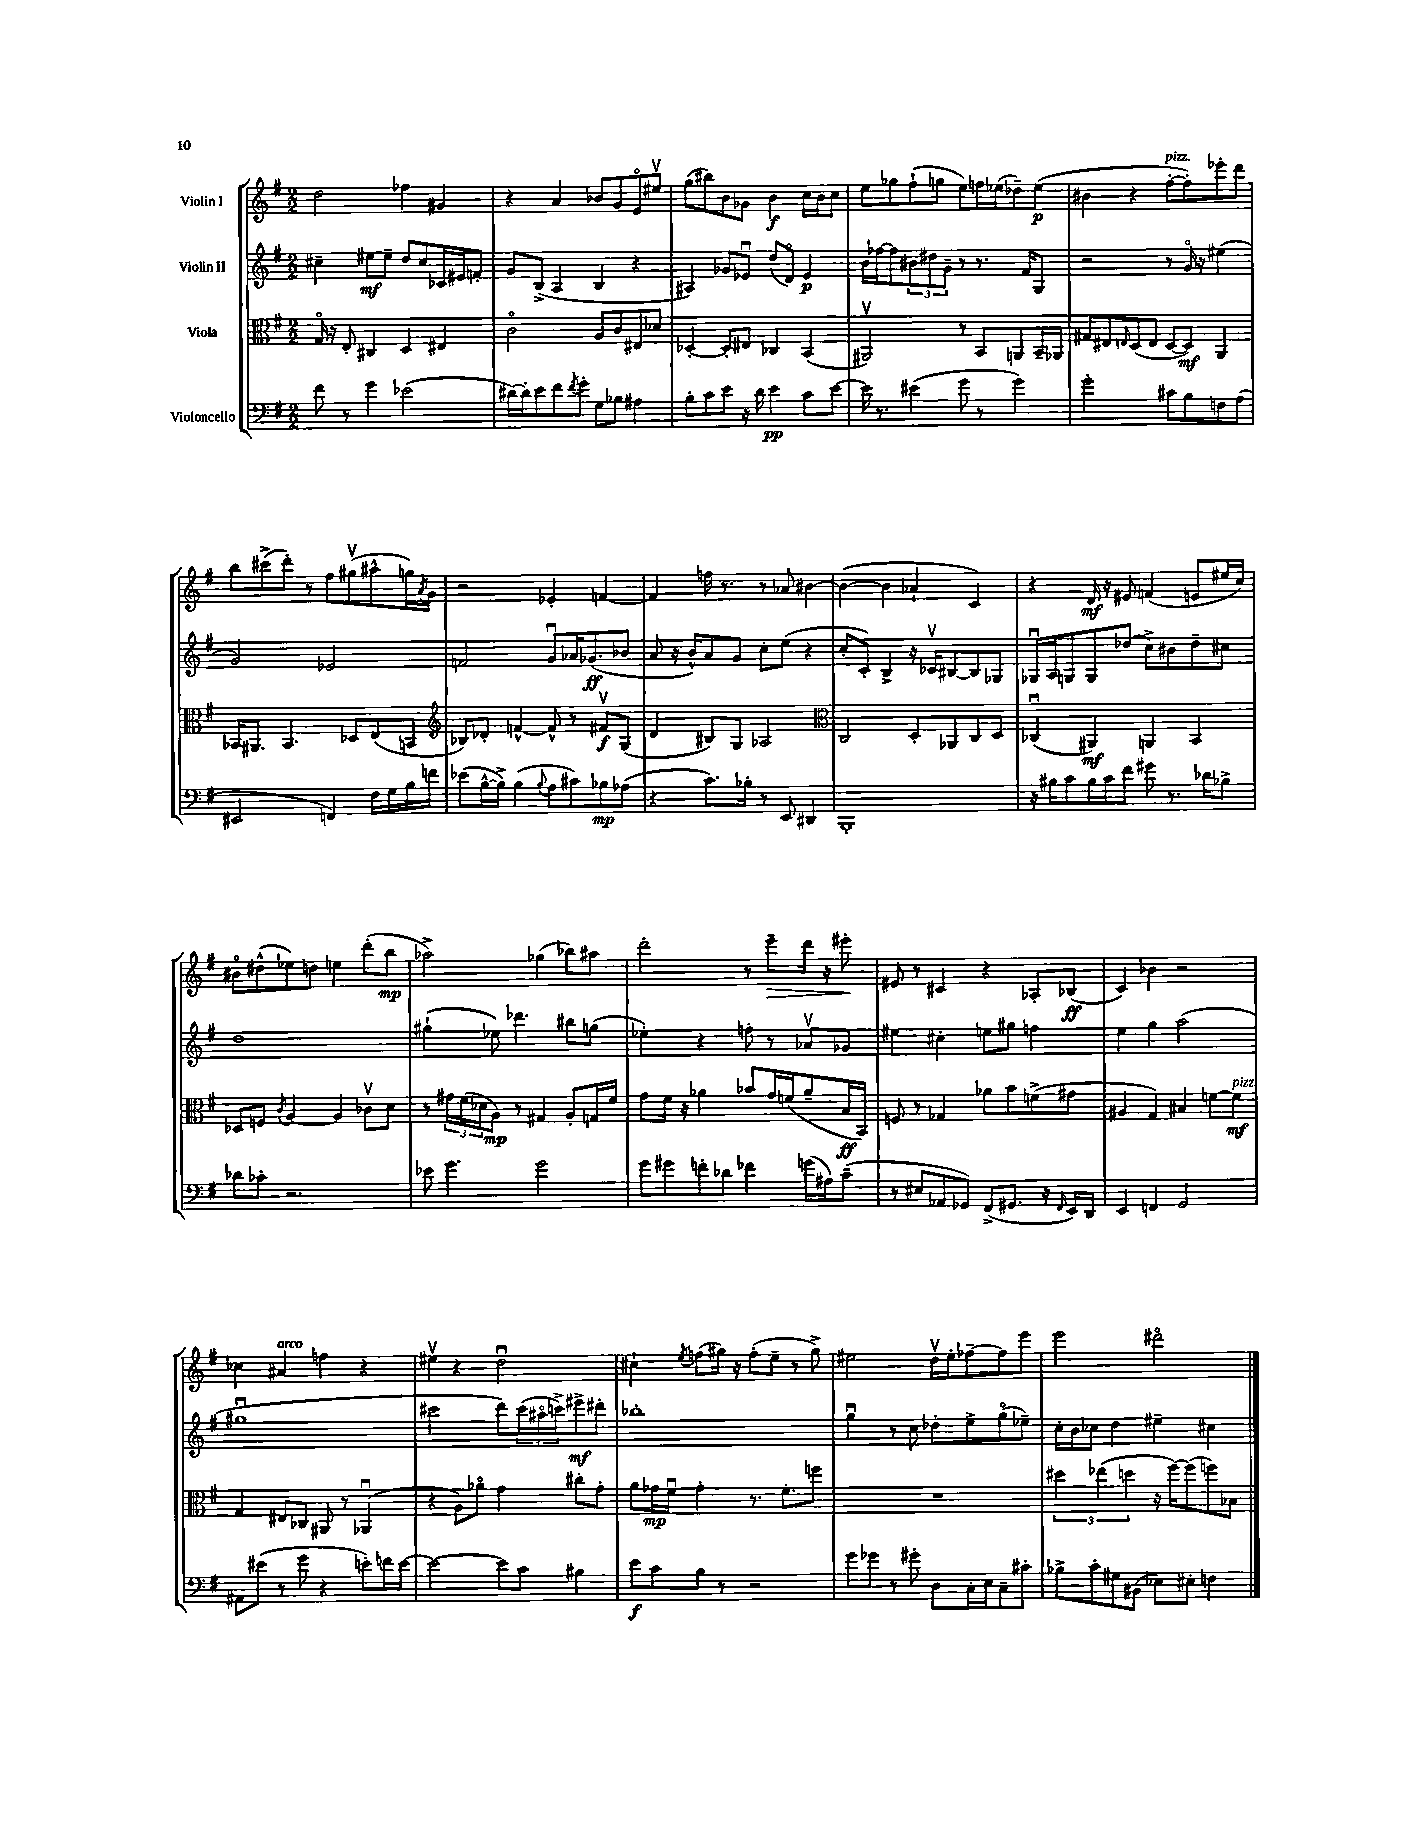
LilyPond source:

<<
\new StaffGroup <<
\new Staff = "s0" \with { instrumentName = "Violin I" } {
    \clef treble \key g \major \numericTimeSignature \time 2/2
    d''2 fes''4 gis'4 |
    r4 a'4 bes'8 g'8 e'8\flageolet eis''8\upbow |
    g''8( bis''8) b'8 ges'8 b'4\f c''16 b'16 c''8 |
    e''8 ges''8 fis''8-!( g''8 e''8) f''16 ees''16( des''8--) ees''8\p( |
    bis'4 r4 fis''8~-.^\markup { \italic "pizz." } fis''8-.) ees'''8-. d'''8 |
    b''8 cis'''8->( d'''8-.) r8 fis''8 gis''8\upbow( ais''8-^ g''16) \acciaccatura { a'8 } g'16 |
    r2 ees'4-. f'4~ |
    f'4 f''16 r8. r8 aes'8 bis'4~ |
    bis'4~( bis'4 aes'4-! c'4) |
    r4 d'16\mf r16 eis'8 f'4( e'8 eis''16 c''16) |
    bis'8\flageolet dis''8-^( ees''8) d''8 e''4 d'''8-.( b''8\mp |
    aes''2->) ges''4( bes''8) ais''8 |
    d'''2-. r8 e'''8--\> d'''16 r16 eis'''8-.\! |
    eis'8 r8 cis'4 r4 aes8-. bes8\ff( |
    c'4) bes'4 r2 |
    ces''4 ais'4^\markup { \italic "arco" } f''4 r4 |
    eis''4\upbow r4 d''2\downbow |
    cis''4-! \acciaccatura { e''8 } f''8( gis''16) r16 f''8-.( e''8-- r8 gis''8->) |
    eis''2 d''16\upbow eis''16-. fes''8~-- fes''8 e'''8 |
    e'''2 dis'''2\flageolet \bar "|." |
}
\new Staff = "s1" \with { instrumentName = "Violin II" } {
    \clef treble \key g \major \numericTimeSignature \time 2/2
    cis''4-- eis''8~\mf eis''8-- d''8 cis''8 ces'16 eis'16 f'8-. |
    g'8 b8->( a4 b4 r4 |
    ais4) ges'8 ees'8\downbow d''8( d'8\flageolet) ees'4\p |
    b'16 fes''16~ fes''8 \tuplet 3/2 { bis'8 dis''8 g'8-- } r8 r8. fis'16 g8 |
    r2 r8 g'16\flageolet r16 eis''4( |
    g'2) ees'2 |
    f'2 g'8\downbow aes'16 ges'8.\ff( bes'8 |
    a'8 r16 b'16-^) a'8 g'8 c''8-. e''8( r4 |
    c''8-. c'8-.) b4-> r16 ces'16\upbow bis8~ bis8 ges8 |
    ges16\downbow a16 g8 g8 des''8( c''8->) bis'8 des''8-- cis''8 |
    d''1 |
    gis''4-!( ees''8) des'''4. bis''8 g''8( |
    ees''4-.) r4 f''8-. r8 aes'8\upbow ges'8 |
    eis''4 cis''4-. e''8 gis''8 f''4 |
    e''4 g''4 a''2( |
    gis''1\downbow |
    cis'''2 d'''8) \tuplet 3/2 { cis'''16( ais''16\flageolet c'''16->) } eis'''8->\mf dis'''8-. |
    bes''1-. |
    g''4\downbow r8 c''8 des''8-. e''8-> g''8\flageolet( ees''8--) |
    c''16-. b'16 ces''8 d''4 eis''4-- cis''4 \bar "|." |
}
\new Staff = "s2" \with { instrumentName = "Viola" } {
    \clef alto \key g \major \numericTimeSignature \time 2/2
    g16\flageolet r16 e8-. cis4 d4 eis4 |
    c'2\flageolet a8 c'8 eis8 des'8 |
    des4~-. des8-. eis8 ces4 b,4( |
    ais,2\upbow) r8 b,8 a,8 b,16-- aes,16 |
    gis8 eis8 \grace { e16 } d8( e8 d8~ d8\mf) a,4 |
    bes,16 ais,8. bes,4. des8 e8( b,8 |
    \clef treble bes8) des'8-. f'4~-^ f'8-^ r8 fis'8\upbow\f g8( |
    d'4 bis8) g8 aes2 |
    \clef alto c2 d8-. aes,8 c8 d8 |
    ces4\downbow( ais,4\mf) a,4 b,4 |
    des8 f8 \acciaccatura { c'8 } a4~ a4 ces'8\upbow d'8 |
    r8 \tuplet 3/2 { gis'16 fis'16( des'16 } a8\mp) r8 gis4 a8-. g16 fis'16 |
    g'8 fis'16 r16 aes'4 bes'8 g'16 f'16( aes'8-- b16\ff b,16) |
    f8 r8 ges4 aes'8 b'8 f'8->( gis'8 |
    ais4 g4) bis4 f'8~ f'8\mf^\markup { \italic "pizz." } |
    g4 eis8 ces8 ais,8 r8 aes,4\downbow( |
    r4 a8) aes'8\flageolet g'4 cis''8-. g'8-. |
    a'8 ges'16\mp fis'16\downbow ges'4-. r8. fis'8.-. f''8 |
    R1 |
    \tuplet 3/2 { dis''4 ees''4( d''4 } r16 fis''16~) fis''8( f''8) bes8 \bar "|." |
}
\new Staff = "s3" \with { instrumentName = "Violoncello" } {
    \clef bass \key g \major \numericTimeSignature \time 2/2
    fis'8 r8 g'4 ees'2( |
    dis'16~) dis'16-. e'8 fis'8 \acciaccatura { fis'8 } g'8-. g8 bes8 ais4 |
    b8-. c'8 e'8 r16 d'16 e'4\pp c'8 e'8~ |
    e'16 r8. eis'4( g'8 r8 g'4) |
    g'2-. cis'8 b8 f8 a8( |
    eis,2 f,4) fis16 g16 b16 f'16 |
    ees'8( b16~-^ b16->) b4( \appoggiatura { b8 } a8 cis'8) bes8\mp aes8( |
    r4 c'8.) bes16-. r8 e,8 dis,4 |
    b,,1-. |
    r16 bis16 c'8 bis16 c'16 fis'8 gis'8 r8. des'16 bes8-> |
    des'8 ces'8-. r2. |
    ees'8 g'4. g'2 |
    g'8 gis'8 f'8-. des'8 fes'4 g'16( ais16) c'8--( |
    r8 eis8 aes,8 ges,8) fis,8->( gis,8. r16 \grace { fis,16 } e,16) d,16 |
    e,4 f,4 g,2 |
    ais,8 eis'8( r8 g'8 r4 e'8-.) f'16 e'16~ |
    e'2~ e'8 c'8 bis4 |
    e'8\f c'8 b8 r8 r2 |
    g'8 ges'8 r8 gis'8-. d8 c16-. e16 c8-- cis'8-. |
    bes8-> c'8-. gis8 bis,8( ees8) eis8-. f4 \bar "|." |
}
>>
>>
\layout { \context { \Score \remove "Bar_number_engraver" } }
